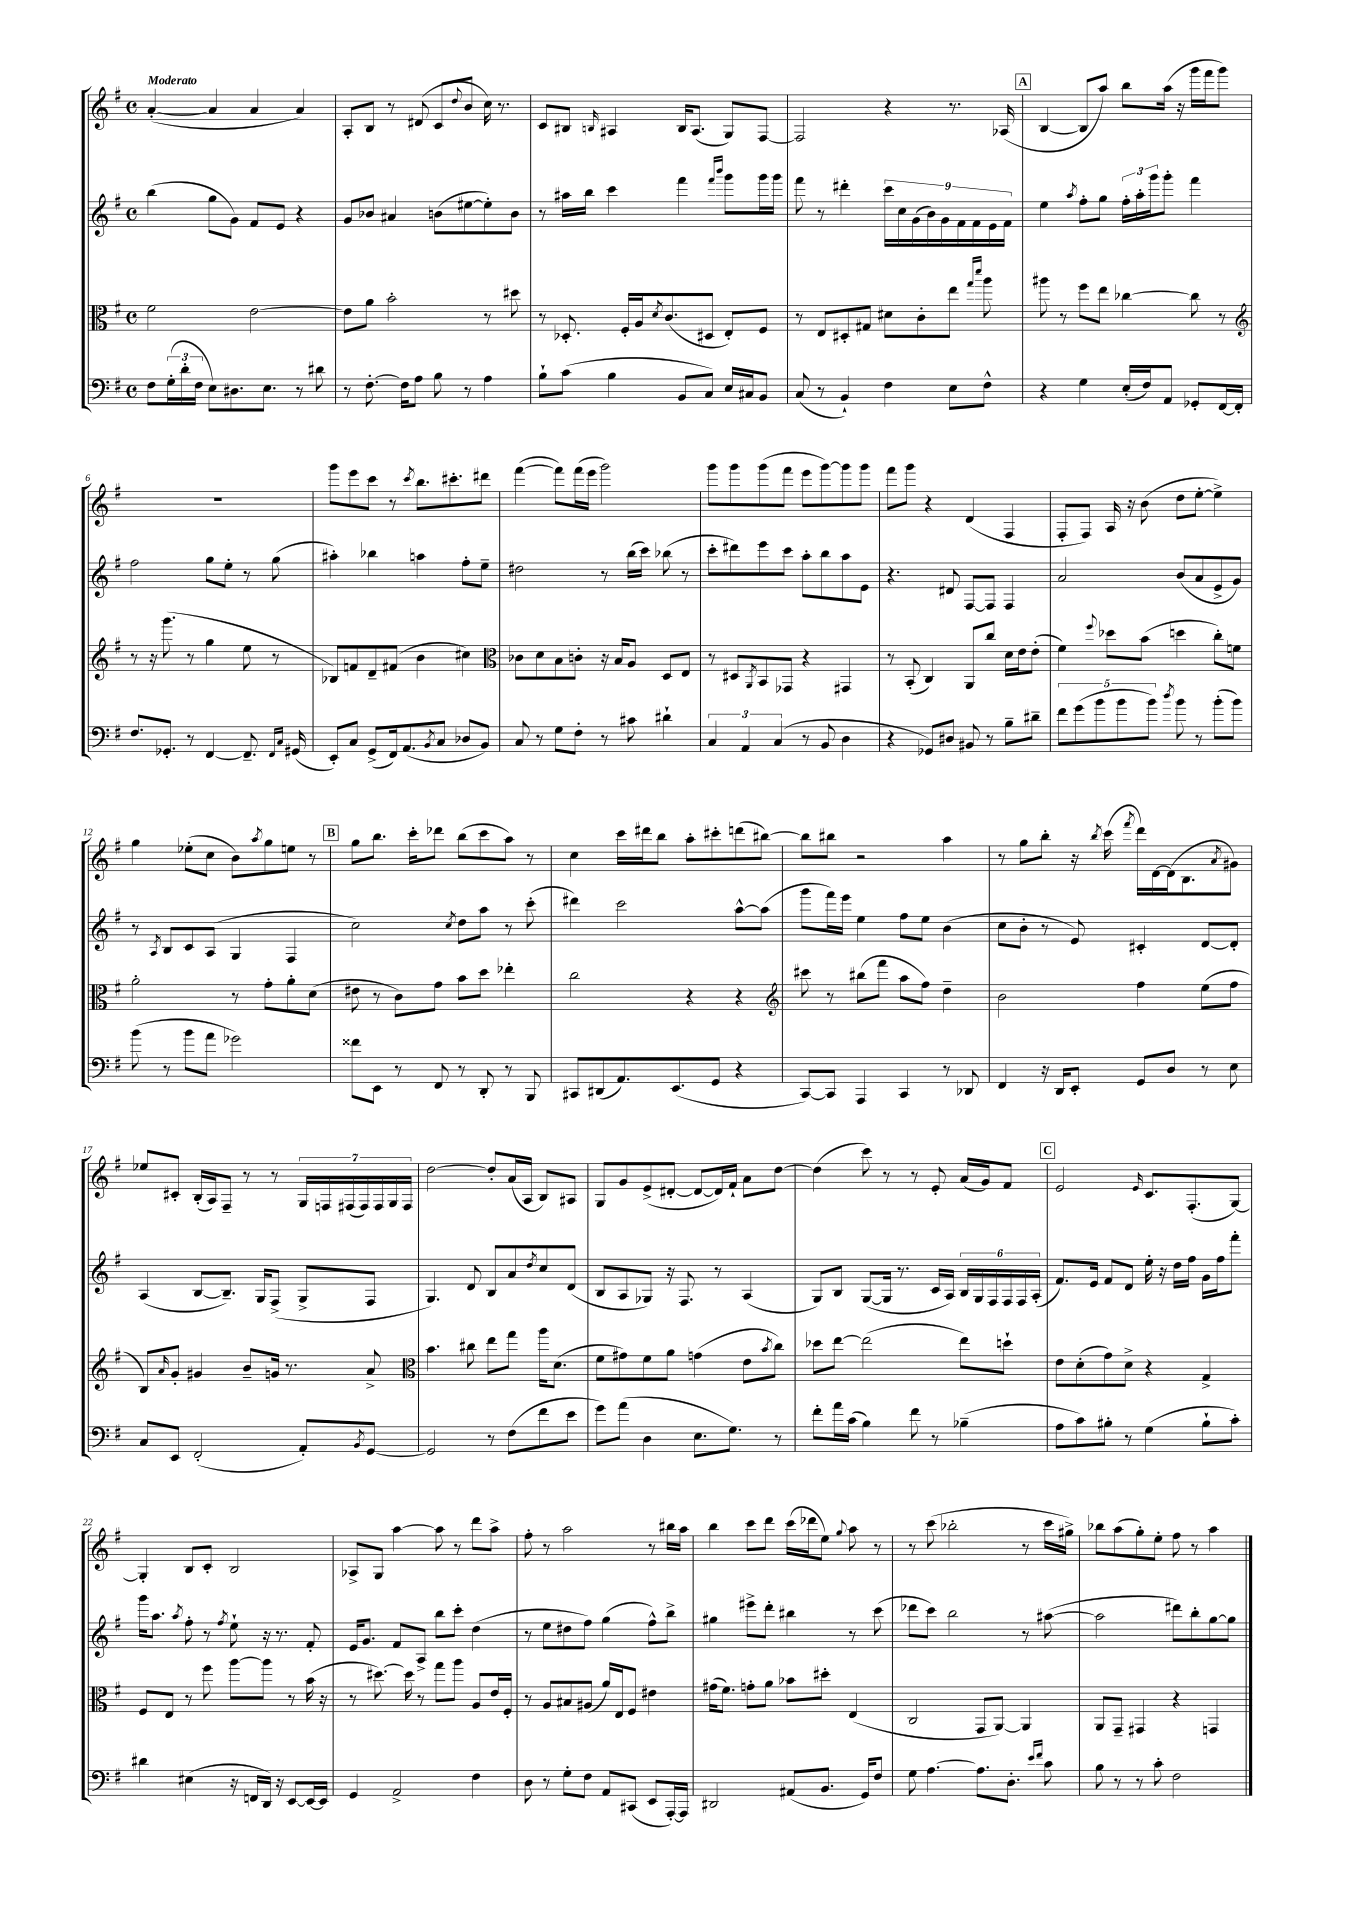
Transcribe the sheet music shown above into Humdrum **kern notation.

**kern	**kern	**kern	**kern
*staff4	*staff3	*staff2	*staff1
*clefF4	*clefC3	*clefG2	*clefG2
*k[f#]	*k[f#]	*k[f#]	*k[f#]
*M4/4	*M4/4	*M4/4	*M4/4
*met(c)	*met(c)	*met(c)	*met(c)
8F#	2f#	(4bb	([4a'
(24G'	.	.	.
24d'	.	.	.
24F#	.	.	.
8E)	.	8gg	4a]
8.D#	.	8g)	.
.	[2e	8f#	4a
8.E	.	.	.
.	.	8e	.
8r	.	4r	4a)
8d#	.	.	.
=	=	=	=
8r	8e]	8g	8A'
[8.F#'	8a	8b-	8B
.	2b'	4a#	8r
16F#]	.	.	.
8A	.	.	(8d#
8B	.	(8b	8c
.	.	.	8qqdd
8r	.	[8ee#	8b
4A	8r	8ee#'])	16cc)
.	.	.	8.r
.	8dd#	8b	.
=	=	=	=
8B`	8r	8r	8c
(8c	8.D-'	16aa#	8B#
.	.	16bb	.
.	.	.	16qqB
4B	.	4ccc	4A#
.	16F#'	.	.
.	16A	.	.
.	8qd	.	.
.	(8.c	.	.
8BB	.	4fff#	16B
.	.	.	(8.A#
8C)	8D#	.	.
.	.	16qqfff#	.
.	.	16qqbbb	.
16E	8E')	8ggg	8G)
16C#	.	.	.
8BB	8F#	16ggg	[8F#
.	.	16ggg	.
=	=	=	=
(8C	8r	8fff#	2F#]
8r	8E	8r	.
4BB`)	8D#'	4ddd#'	.
.	8G#	.	.
4F#	8d#	18ccc	4r
.	.	18cc	.
.	.	(18g	.
.	8c'	.	.
.	.	18b)	.
.	.	18g	.
8E	8ee	.	8.r
.	.	18f#	.
.	.	18f#	.
.	16qqgg	.	.
.	16qqddd	.	.
8F#^^	8aa	.	.
.	.	18e	.
.	.	.	(16A-
.	.	18f#	.
=	=	=	=
4r	8aa#	4ee	[4B
.	8r	.	.
.	.	8qaa	.
4G	8ff#	8ff#'	8B]
.	8ee	8gg	8aa)
(16E'	[4cc-	24ff#'	8bb
.	.	24aa'	.
16F#)	.	.	.
.	.	24ggg	.
8AA	.	8ggg'	(16aa
.	.	.	16r
8GG-'	8cc-]	4fff#	16ggg
.	.	.	16fff#
[16FF#	8r	.	8ggg)
16FF#']	.	.	.
=	=	=	=
*	*clefG2	*	*
8.F#	8r	2ff#	1r
.	16r	.	.
8.GG-'	(8.ggg	.	.
8r	8r	.	.
[4FF#	4gg	8gg	.
.	.	8ee'	.
8.FF#~]	8ee	8r	.
.	8r	(8gg	.
16qqFF#	.	.	.
16qqC	.	.	.
(16GG#	.	.	.
=	=	=	=
8EE')	8B-)	4aa#')	8ggg
8C	8f	.	8eee
(8GG^	8d~	4bb-	8ccc
16FF#)	(8f#	.	8r
(8.AA	.	.	.
.	.	.	8qccc
.	4b	4aa	8.bb
8qBB	.	.	.
8C	.	.	.
.	.	.	8.ccc#'
8D-	4cc#)	8ff#'	.
8BB)	.	8ee~	8ddd#
=	=	=	=
*	*clefC3	*	*
8C	8c-	2dd#	([4fff#
8r	8d	.	.
8G	8B	.	8fff#])
8F#'	8c'	.	(16fff#
.	.	.	16eee
8r	16r	8r	2ggg)
.	16B	.	.
8c#	8A	(16bb	.
.	.	16ccc)	.
4d#`	8D	(8bb-	.
.	8E	8r	.
=	=	=	=
6C	8r	8ccc'	8ggg
.	8D#	8ddd#)	8ggg
6AA	.	.	.
.	8qAA	.	.
.	8BB	8eee	(8ggg
(6C	.	.	.
.	8GG-	8ccc	8fff#
8r	4r	8aa'	8eee
8BB	.	8bb	[8ggg)
4D	4GG#	8aa	8ggg]
.	.	8e	8ggg
=	=	=	=
4r	8r	4.r	8fff#
.	(8BB'	.	8ggg
8GG-)	4C)	.	4r
8D#	.	8d#	.
8BB#	8AA	[8F#	(4d
8r	8cc	8F#]	.
8B~	16d	4F#	4F#
.	16e	.	.
8d#~	(8e'	.	.
=	=	=	=
10f#	4f#)	2a	8F#'
(10g	.	.	.
.	.	.	8F#)
10b	.	.	.
.	8qqff#	.	.
.	8dd-	.	16A
10b	.	.	.
.	.	.	16r
.	(8b	.	(8b
10b)	.	.	.
8qdd	.	.	.
8b	4dd	(8b	8dd
8r	.	8a	[8ee'
(8b'	8cc')	8e^	4ee^])
8b)	8f	8g)	.
=	=	=	=
(8b	2a'	8r	4gg
.	.	8qA	.
8r	.	8B	.
8b	.	8c	(8ee-'
8a	.	(8A	8cc
2g-)	8r	4G	8b)
.	.	.	8qaa
.	8g'	.	8gg
.	8a'	4F#	8ee
.	(8d	.	8r
=	=	=	=
8f##	8e#	2cc)	8gg
8EE	8r	.	8.bb
8r	8c)	.	.
.	.	.	16ccc'
8FF#	8g	.	8ddd-
.	.	8qcc	.
8r	8b	8dd	(8bb
8DD'	8dd	8aa	8ccc
8r	4ee-'	8r	8aa)
8BBB	.	(8ccc'	8r
=	=	=	=
8CC#	2cc	4ddd#)	4cc
(8DD#	.	.	.
8.AA)	.	2ccc	16ccc
.	.	.	16ddd#
.	.	.	8bb
(8.EE	.	.	.
.	4r	.	8aa'
8GG	.	.	8ccc#'
4r	4r	[8aa^^	(8ddd
.	.	(8aa]	[8bb#)
=	=	=	=
*	*clefG2	*	*
[8CC)	8ccc#	8ggg	8bb#]
8CC]	8r	16fff#)	8bb#
.	.	16eee	.
4AAA	(8bb#	4ee	2r
.	8fff#	.	.
4CC	8aa	8ff#	.
.	8ff#)	8ee	.
8r	4dd~	(4b	4aa
8DD-	.	.	.
=	=	=	=
4FF#	2b	8cc	8r
.	.	8b'	8gg
16r	.	8r	8bb'
16DD	.	.	.
8EE'	.	8e)	16r
.	.	.	8qbb
.	.	.	(16ccc
.	.	.	8qfff#
8GG	4ff#	4c#'	16ddd)
.	.	.	[16d
8D	.	.	(16d]
.	.	.	8.B
8r	(8ee	[8d	.
.	.	.	8qa
8E	8ff#	8d']	8g#)
=	=	=	=
8C	8B)	(4A	8ee-
.	16qqa	.	.
8EE	8g'	.	8c#'
(2FF#'	4g#	[8B	(16B'
.	.	.	16A)
.	.	8.B~])	8F#~
.	8b~	.	8r
.	.	16G	.
.	16g	(8F#^	8r
.	8.r	.	.
8AA')	.	8G^	28G
.	.	.	28F
.	.	.	(28F#
.	.	.	28F#)
8qBB	.	.	.
[8GG	8a^	8F#	.
.	.	.	28F#
.	.	.	28G
.	.	.	28F#
=	=	=	=
*	*clefC3	*	*
2GG]	4.b	4.G)	[2dd
.	8cc#	8d	.
8r	8ee	8B	8dd']
(8F#	8gg	8a	(16a
.	.	.	16A
.	.	8qdd	.
8f#	16aa	8cc	8B)
.	(8.d	.	.
8e	.	(8d	8A#
=	=	=	=
8g)	8f#	8B	8G
(8a	8g#)	8A	8g
4D	8f#	8G-)	(8e^
.	8a	16r	[8d#'
.	.	8.F#	.
8.E	(4g	.	8d#_
.	.	8r	16d#])
8.G)	.	.	16f#`
.	8e	(4A	8a
.	8qb	.	.
8r	8cc)	.	[8dd
=	=	=	=
8f#'	8dd-	8G)	(4dd]
16a	[8ee	8B	.
(16c	.	.	.
4B)	(2ee]	([8G	8ccc)
.	.	16G]	8r
.	.	8.r	.
8f#	.	.	8r
8r	.	16c	8e'
.	.	16A)	.
(4B-~	8ee)	24B	(16a
.	.	24G	.
.	.	.	16g)
.	.	24F#	.
.	8dd`	24F#	8f#
.	.	24F#	.
.	.	(24A'	.
=	=	=	=
8A	8e	8.f#)	2e
8c)	(8d'	.	.
.	.	16e	.
8B#'	8g)	8f#	.
8r	8d^	8d	.
.	.	.	16qqe
(4G	4r	16ee'	8.c
.	.	16r	.
.	.	16dd	.
.	.	16ff#	(8.F#'
8B#`	4G^	16g	.
.	.	16ff#	.
8c')	.	8fff#'	[8G)
=	=	=	=
4d#	8F#	16ggg	4G']
.	.	8.aa	.
.	8E	.	.
.	.	8qaa	.
(4E#	8r	8ff#'	8B
.	8ff#	8r	8c'
.	.	8qff#	.
16r	[8aa	8ee`	2B
16FF	.	.	.
16DD)	8aa]	16r	.
16r	.	8.r	.
[8EE	8r	.	.
16EE_	(16b	8f#'	.
16EE]	16r	.	.
=	=	=	=
4GG	8r	16e	8A-^
.	.	8.g	.
.	[8.dd#)	.	8G
2AA^	.	8f#	[4aa
.	16dd#]	.	.
.	8r	8A^	.
.	8gg	8bb	8aa]
.	8aa	8ccc'	8r
4F#	8A	(4dd	8ddd
.	16e	.	8aa^
.	16F#'	.	.
=	=	=	=
8D	8r	8r	8ff#'
8r	8A	8ee	8r
8G'	8B#	8dd#	2aa
8F#	(8A#	8ff#)	.
8AA	16a)	(4gg	.
.	16E	.	.
(8CC#	8F#	.	.
8EE	4e#	8ff#^^)	8r
[16AAA')	.	8bb^	16bb#
16AAA]	.	.	16aa
=	=	=	=
2DD#	(16g#	4gg#	4bb
.	8.f#)	.	.
.	8g'	8eee#^	8ccc
.	8a	8ddd'	8ddd
(8AA#	8b-	4bb#	(16ccc
.	.	.	16ddd-
8.BB	8dd#'	.	8ee)
.	.	.	8qqgg
.	(4E	8r	8aa
16GG)	.	.	.
8F#	.	(8ccc	8r
=	=	=	=
8G	2C	8ddd-	8r
[4.A	.	8ccc)	(8ccc
.	.	2bb	2bb-'
8.A]	8GG	.	.
.	[8AA)	.	.
8.D'	.	.	.
.	4AA]	8r	8r
16qqe	.	.	.
16qqf#	.	.	.
8c	.	([8aa#	16ccc
.	.	.	16gg#^)
=	=	=	=
8B	8AA	2aa#]	8bb-
8r	8GG~	.	(8aa
8r	4GG#	.	8gg')
8c'	.	.	8ee'
2F#	4r	8ddd#)	8ff#
.	.	8bb'	8r
.	4GG	[8gg	4aa
.	.	8gg]	.
==	==	==	==
*-	*-	*-	*-
